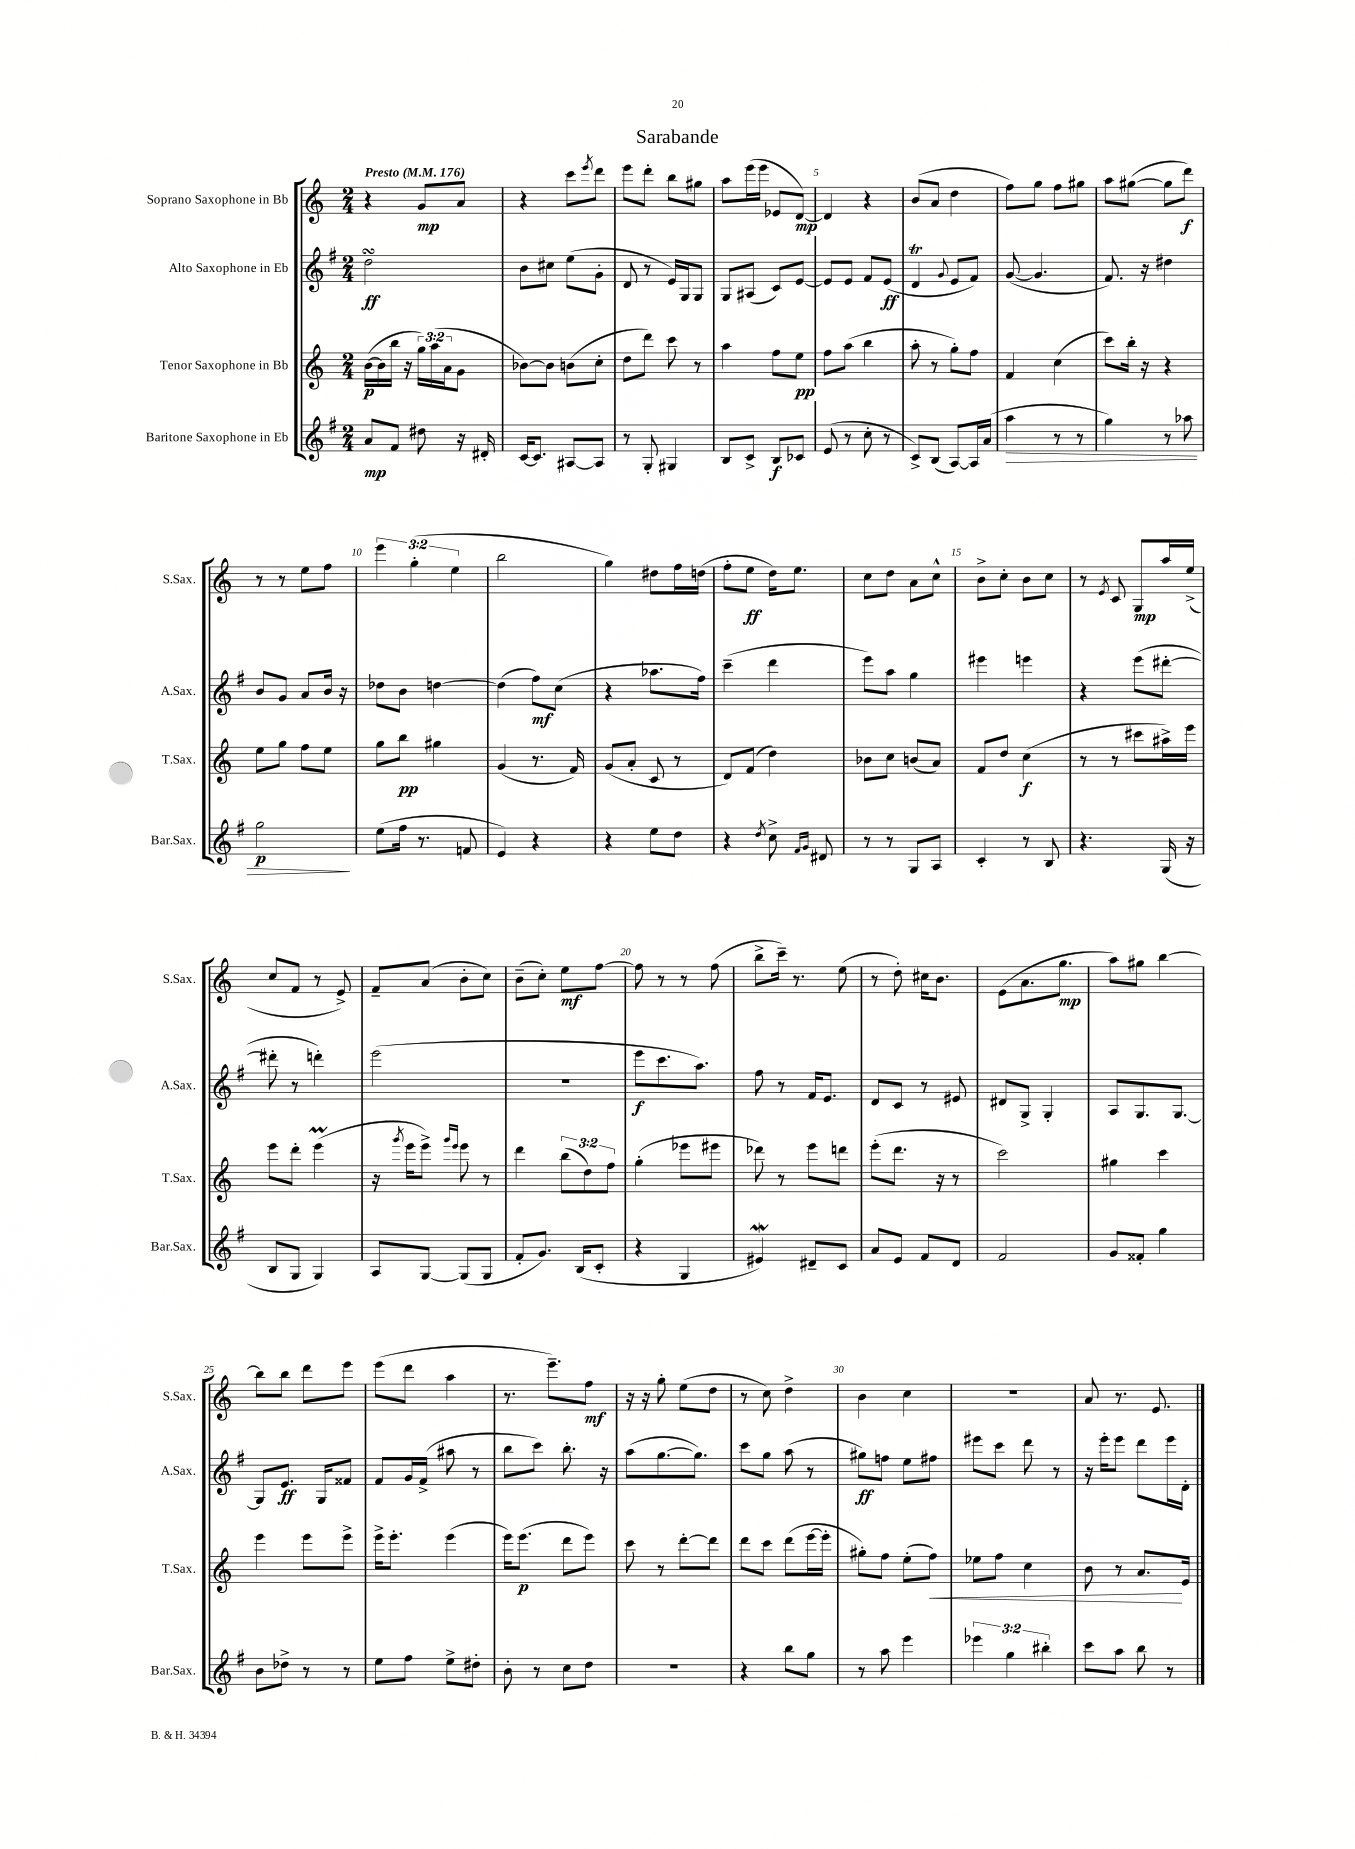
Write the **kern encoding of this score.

**kern	**kern	**kern	**kern
*staff4	*staff3	*staff2	*staff1
*clefG2	*clefG2	*clefG2	*clefG2
*k[f#]	*k[]	*k[f#]	*k[]
*M2/4	*M2/4	*M2/4	*M2/4
*MM176	*MM176	*MM176	*MM176
8a	([16b	2dd	4r
.	16b]	.	.
8f#	16bb	.	.
.	16r	.	.
8dd#	24gg)	.	8g
.	(24aa	.	.
.	24a	.	.
16r	8g	.	8a
16d#'	.	.	.
=	=	=	=
[16c	[8b-)	8b	4r
8.c]	.	.	.
.	8b-]	8cc#	.
[8A#	(8b	(8ee	8ccc
.	.	.	8qeee
8A#]	8cc'	8g'	8ddd
=	=	=	=
8r	8dd	8d	8eee
8G'	8ddd)	8r	8ddd'
4G#	8ccc	16e)	8bb
.	.	16G	.
.	8r	8G	8gg#
=	=	=	=
8B	4aa	8G	8aa
8c^	.	(8A#	(16eee
.	.	.	16eee
8B	8ff	8c)	8e-
8c-	8ee	[8e	[8d)
=	=	=	=
(8e	8ff	8e]	4d]
8r	(8aa	8e	.
8cc'	4bb	8f#	4r
8r	.	(8e	.
=	=	=	=
8c^)	8aa'	4d	(8b
(8B	8r	.	8a
.	.	8qqg	.
[8A)	8gg')	8e	4dd
16A]	8ff	8f#)	.
(16a	.	.	.
=	=	=	=
4aa	4f	([8g	8ff)
.	.	4.g]	8gg
8r	(4cc	.	8ff
8r	.	.	8gg#
=	=	=	=
4gg)	8ccc)	8.f#)	8aa
.	16bb'	.	([8gg#
.	16r	16r	.
8r	4r	4dd#	8gg#]
8aa-	.	.	8ddd)
=	=	=	=
2gg	8ee	8b	8r
.	8gg	8g	8r
.	8ff	8a	8ee
.	8ee	16b	8ff
.	.	16r	.
=	=	=	=
(8ee	8gg	8dd-	6eee
16ff#	8bb	8b	.
.	.	.	(6gg'
8.r	.	.	.
.	4gg#	[4dd	.
.	.	.	6ee
8f	.	.	.
=	=	=	=
4e)	(4g	(4dd]	2bb
4r	8.r	8ff#)	.
.	.	(8cc	.
.	16f)	.	.
=	=	=	=
4r	(8g	4r	4gg)
.	8a'	.	.
8ee	8c	8.aa-	8dd#
8dd	8r	.	16ff
.	.	16ff#)	(16dd
=	=	=	=
4r	8d)	(4ccc~	8ff'
.	(8f	.	8ee
8qdd	.	.	.
8cc^	4dd)	4ddd	16dd)
.	.	.	8.ee
16qqf#	.	.	.
16qqg	.	.	.
8d#	.	.	.
=	=	=	=
8r	8b-	8eee)	8cc
8r	8cc	8aa	8dd
8G	(8b	4gg	8a
8A	8a)	.	8cc^^
=	=	=	=
4c'	8f	4eee#	8b^
.	8dd	.	8cc'
8r	(4cc	4eee	8b
8B	.	.	8cc
=	=	=	=
4.r	8r	4r	8r
.	.	.	8qe
.	8r	.	8c
.	8ccc#	(8eee	8G
(16G	16aa#^)	[8ddd#'	16aa
16r	16eee	.	(16ee^
=	=	=	=
8B	8eee	8ddd#']	8cc
8G	8ddd'	8r	8f
4G)	(4eee	4ddd')	8r
.	.	.	8e^)
=	=	=	=
8A	16r	(2eee	8f~
.	8qggg	.	.
.	16eee	.	.
[8G	8eee^)	.	(8a
.	16qqggg	.	.
.	16qqeee	.	.
(8G]	8eee	.	8b'
8G	8r	.	8cc)
=	=	=	=
8f#'	4ddd	2r	(8b~
8.g)	.	.	8cc')
.	(12bb	.	8ee
(16B	.	.	.
.	12dd)	.	.
8c'	.	.	[8ff
.	12ff	.	.
=	=	=	=
4r	(4gg'	8eee	8ff]
.	.	8.ccc	8r
4G	8eee-	.	8r
.	.	8.aa)	.
.	8eee#	.	(8ff
=	=	=	=
4e#)	8ddd-)	8ff#	8bb^
.	8r	8r	16ccc~)
.	.	.	8.r
8d#~	8eee	16f#	.
.	.	8.e	.
8c	8ddd	.	(8ee
=	=	=	=
8a	(8eee'	8d	8r
8e	8.ddd	8c	8dd')
8f#	.	8r	16cc#
.	16r	.	8.b
8d	8r	8e#	.
=	=	=	=
2f#	2ccc)	8d#	(8e
.	.	8G^	8.a
.	.	4G'	.
.	.	.	8.gg
=	=	=	=
8g	4gg#	8A	8aa)
8f##'	.	8.G	8gg#
4gg	4ccc	.	[4bb
.	.	[8.G	.
=	=	=	=
8b	4eee	8G]	8bb]
8dd-^	.	8.e	8bb
8r	8eee	.	8ddd
.	.	16G	.
8r	8eee^	8f##	8eee
=	=	=	=
8ee	16eee^	8f#	(8eee
.	8.eee'	.	.
8ff#	.	16g	8ddd
.	.	(16f#^	.
8ee^	(4eee	8aa#	4aa
8dd#'	.	8r	.
=	=	=	=
8b'	16eee)	8bb	8.r
.	(8.eee	.	.
8r	.	8ccc)	.
.	.	.	8.eee~)
8cc	8ddd	8.bb'	.
8dd	8eee)	.	8ff
.	.	16r	.
=	=	=	=
2r	8ccc	(8aa	16r
.	.	.	16r
.	8r	[8.gg	8gg'
.	[8ddd'	.	(8ee
.	.	8.gg])	.
.	8ddd]	.	8dd
=	=	=	=
4r	8ddd	8ccc	8r
.	8ccc	8gg	8cc)
8bb	(8ddd	(8aa	4dd^
8gg	[16eee	8r	.
.	16eee']	.	.
=	=	=	=
8r	8gg#')	8gg#)	4b
8aa	8ff	8ff	.
4eee	(8ee'	8ee	4cc
.	8ff)	8ff#	.
=	=	=	=
6eee-	8ee-	8eee#	2r
.	8ff	8ccc	.
6gg	.	.	.
.	4cc	8ddd	.
6bb#'	.	.	.
.	.	8r	.
=	=	=	=
8ccc	8b	16r	8a
.	.	16eee'	.
8aa	8r	8eee	8.r
8bb	8.a	8ddd	.
.	.	.	8.e
8r	.	16eee	.
.	16e	16d'	.
==	==	==	==
*-	*-	*-	*-
